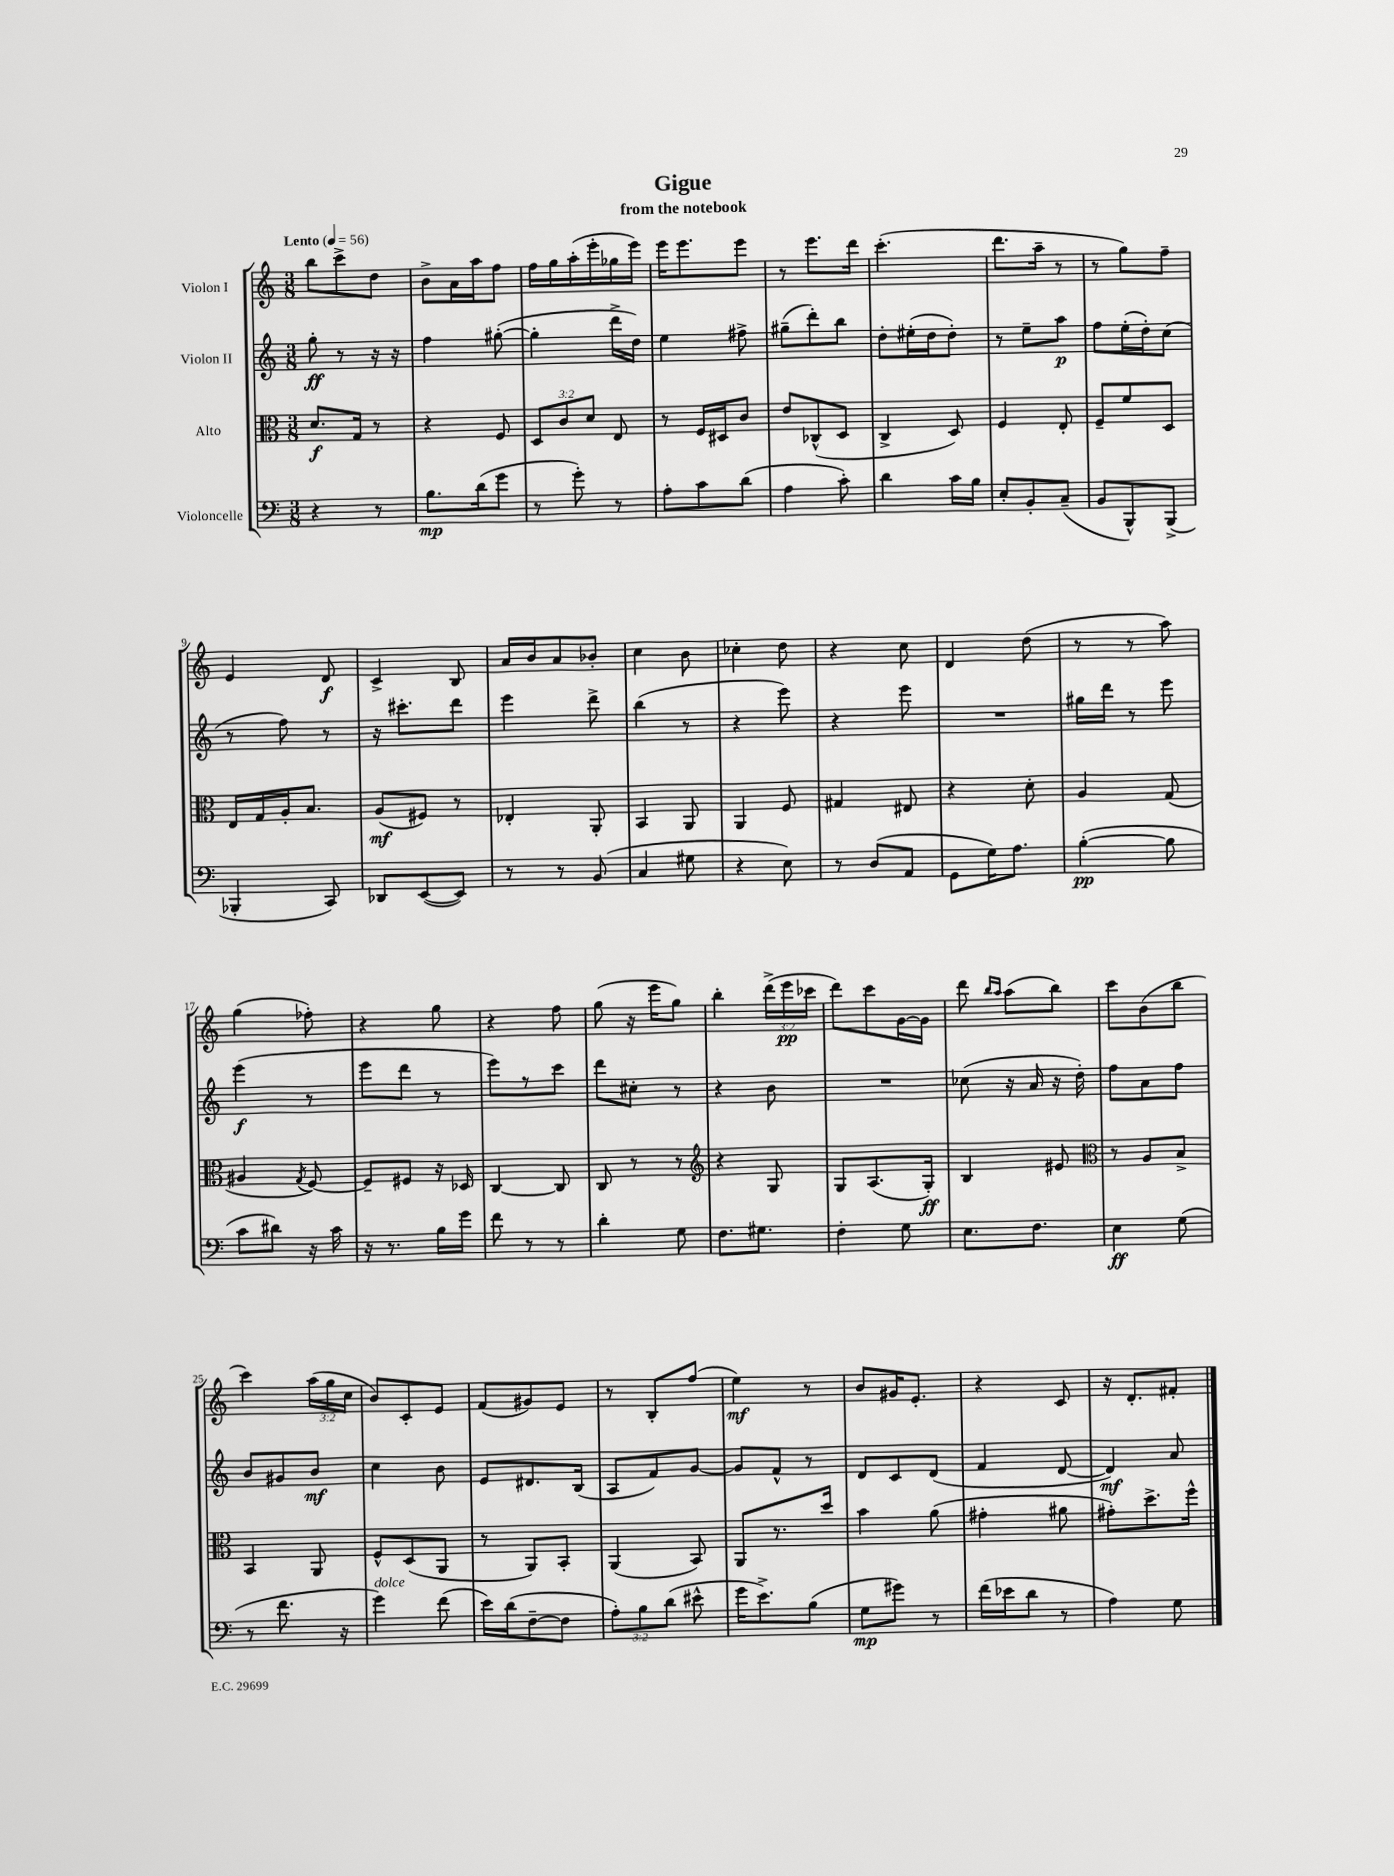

**kern	**kern	**kern	**kern
*staff4	*staff3	*staff2	*staff1
*clefF4	*clefC3	*clefG2	*clefG2
*k[]	*k[]	*k[]	*k[]
*M3/8	*M3/8	*M3/8	*M3/8
*MM56	*MM56	*MM56	*MM56
4r	8.d/L	8gg'\	8bb\L
.	.	8r	8ccc^\
.	16G/Jk	.	.
8r	8r	16r	8dd\J
.	.	16r	.
=	=	=	=
8.B\L	4r	4ff\	8b^\L
.	.	.	16a\L
(16d\k	.	.	16aa\J
8g\J	8F/	([8gg#'\	8ff\J
=	=	=	=
8r	12D/L	4gg#'\]	16ff\LL
.	.	.	16gg\
.	12c/	.	.
8g'\)	.	.	(16aa'\
.	12d/J	.	.
.	.	.	16eee'\
8r	8E/	16ddd^\LL	16gg-\
.	.	16dd\JJ)	16eee\JJ)
=	=	=	=
8A'\L	8r	4ee\	16eee\LK
.	.	.	8.eee\
8c\	16F/LL	.	.
.	16D#/J	.	.
(8d\J	8c/J	8ff#^\	8eee\J
=	=	=	=
4A\	8e/L	(8gg#~\L	8r
.	(8C-^^/	8ddd'\)	8.eee\L
8c'\)	8D/J	8bb\J	.
.	.	.	16ddd\Jk
=	=	=	=
4d\	4C^/	8dd'\L	(4.ccc'\
.	.	(16ee#'\L	.
.	.	16dd\J	.
16c\LL	8D/)	8dd'\J)	.
16B\JJ	.	.	.
=	=	=	=
8E'/L	4F/	8r	8.ddd\L
8BB'/	.	8ee~\L	.
.	.	.	16aa~\Jk
(8C~/J	8E'/	8aa\J	8r
=	=	=	=
8BB/L	8F~/L	8ff\L	8r
8BBB^^/)	8f/	(16ee'\L	8gg\L)
.	.	16dd'\J)	.
(8BBB^/J	8D/J	(8cc\J	8ff~\J
=	=	=	=
4BBB-'/	16E/LL	8r	4e/
.	16G/	.	.
.	16A'/J	8ff\)	.
.	8.B/J	.	.
8CC/)	.	8r	8d/
=	=	=	=
8DD-/L	(8A/L	16r	4c^/
.	.	8.ccc#'\L	.
([8EE/	8F#/J)	.	.
8EE/]J)	8r	8ddd\J	8B/
=	=	=	=
8r	4E-'/	4eee\	16a/LL
.	.	.	16b/J
8r	.	.	8a/
(8BB/	8AA'/	8ddd^\	8b-'/J
=	=	=	=
4C/	4BB/	(4bb\	4cc\
8G#\	8AA/	8r	8b\
=	=	=	=
4r	4AA/	4r	4cc-'\
8E\)	8F/	8eee\)	8dd\
=	=	=	=
8r	4G#/	4r	4r
(8D/L	.	.	.
8AA/J	8E#/	8eee\	8cc\
=	=	=	=
8GG\L	4r	4.r	4d/
16G\K)	.	.	.
8.A\J	.	.	.
.	8d'\	.	(8dd\
=	=	=	=
([4B'\	4A/	16gg#\LL	8r
.	.	16ddd\JJ	.
.	.	8r	8r
8B\]	(8G/	8eee\	8aa\)
=	=	=	=
8c\L	4A#/	(4eee\	(4gg\
8d#\J)	.	.	.
.	8qG/	.	.
16r	[8F/)	8r	8ff-'\)
16c\	.	.	.
=	=	=	=
16r	8F~/]L	8eee\L	4r
8.r	.	.	.
.	8F#/J	8ddd\J	.
16B\LL	16r	8r	8gg\
16g\JJ	16D-/	.	.
=	=	=	=
8f\	[4C/	8eee\L)	4r
8r	.	8r	.
8r	8C/]	8ccc\J	8ff\
=	=	=	=
4d'\	8C/	8ddd\L	(8gg\
.	8r	8cc#'\J	16r
.	.	.	16eee\LK
8G\	8r	8r	8gg\J)
=	=	=	=
*	*clefG2	*	*
8.F\L	4r	4r	4bb'\
8.G#\J	.	.	.
.	8G/	8b\	(24ddd^\LL
.	.	.	24eee\
.	.	.	24ccc-\JJ
=	=	=	=
4F'\	8G/L	4.r	8ddd\L)
.	(8.A/	.	8ccc\
8G\	.	.	[16g\L
.	16G'/Jk)	.	16g\]JJ
=	=	=	=
8.E\L	4B/	(8cc-\	8ddd\
.	.	.	16qqbb/LL
.	.	.	16qqaa/JJ
.	.	16r	(8aa\L
8.F\J	.	16a/	.
.	8e#/	16r	8bb\J)
.	.	16dd'\)	.
=	=	=	=
*	*clefC3	*	*
4E\	8r	8ff\L	8ccc\L
.	8A/L	8a\	(8b\
(8G\	8B^/J	8ff\J	8bb\J
=	=	=	=
8r	4BB/	8b/L	4ccc\)
8.f\	.	8g#/	.
.	8AA/	8b/J	(24aa\LL
.	.	.	24gg\
16r	.	.	.
.	.	.	24cc\JJ
=	=	=	=
4g\)	8F^^/L	4cc\	8b/L)
.	(8D/	.	8c'/
(8f\	8AA/J	8b\	8e/J
=	=	=	=
16e\LL)	8r	8e/L	(8f/L
(16d\J	.	.	.
[8F~\	8AA/L)	8.d#/	8g#/)
8F\]J	8BB'/J	.	8e/J
.	.	(16B/Jk	.
=	=	=	=
12A'\L)	(4AA/	8A/L	8r
12B\	.	.	.
.	.	8f/)	8B'/L
(12d\J	.	.	.
8e#^^\	8BB/)	[8g/J	(8ff/J
=	=	=	=
16g\LK	8AA/L	8g/]L	4ee\)
8.e^\)	.	.	.
.	8.r	8f^^/J	.
(8B\J	.	8r	8r
.	16dd/Jk	.	.
=	=	=	=
8G\L	4b\	8d/L	8b/L
8g#\J)	.	8c/	16g#/K
.	.	.	8.e'/J
8r	(8a\	(8d/J	.
=	=	=	=
(16f\LL	4g#'\	4f/	4r
16e-\J	.	.	.
8d\J	.	.	.
8r	8a#\	[8d/	8c/
=	=	=	=
4A\)	8g#'\L)	4d/])	16r
.	.	.	8.d'/L
.	8.dd^\	.	.
8G\	.	8a/	8f#'/J
.	16ff^^\Jk	.	.
==	==	==	==
*-	*-	*-	*-
